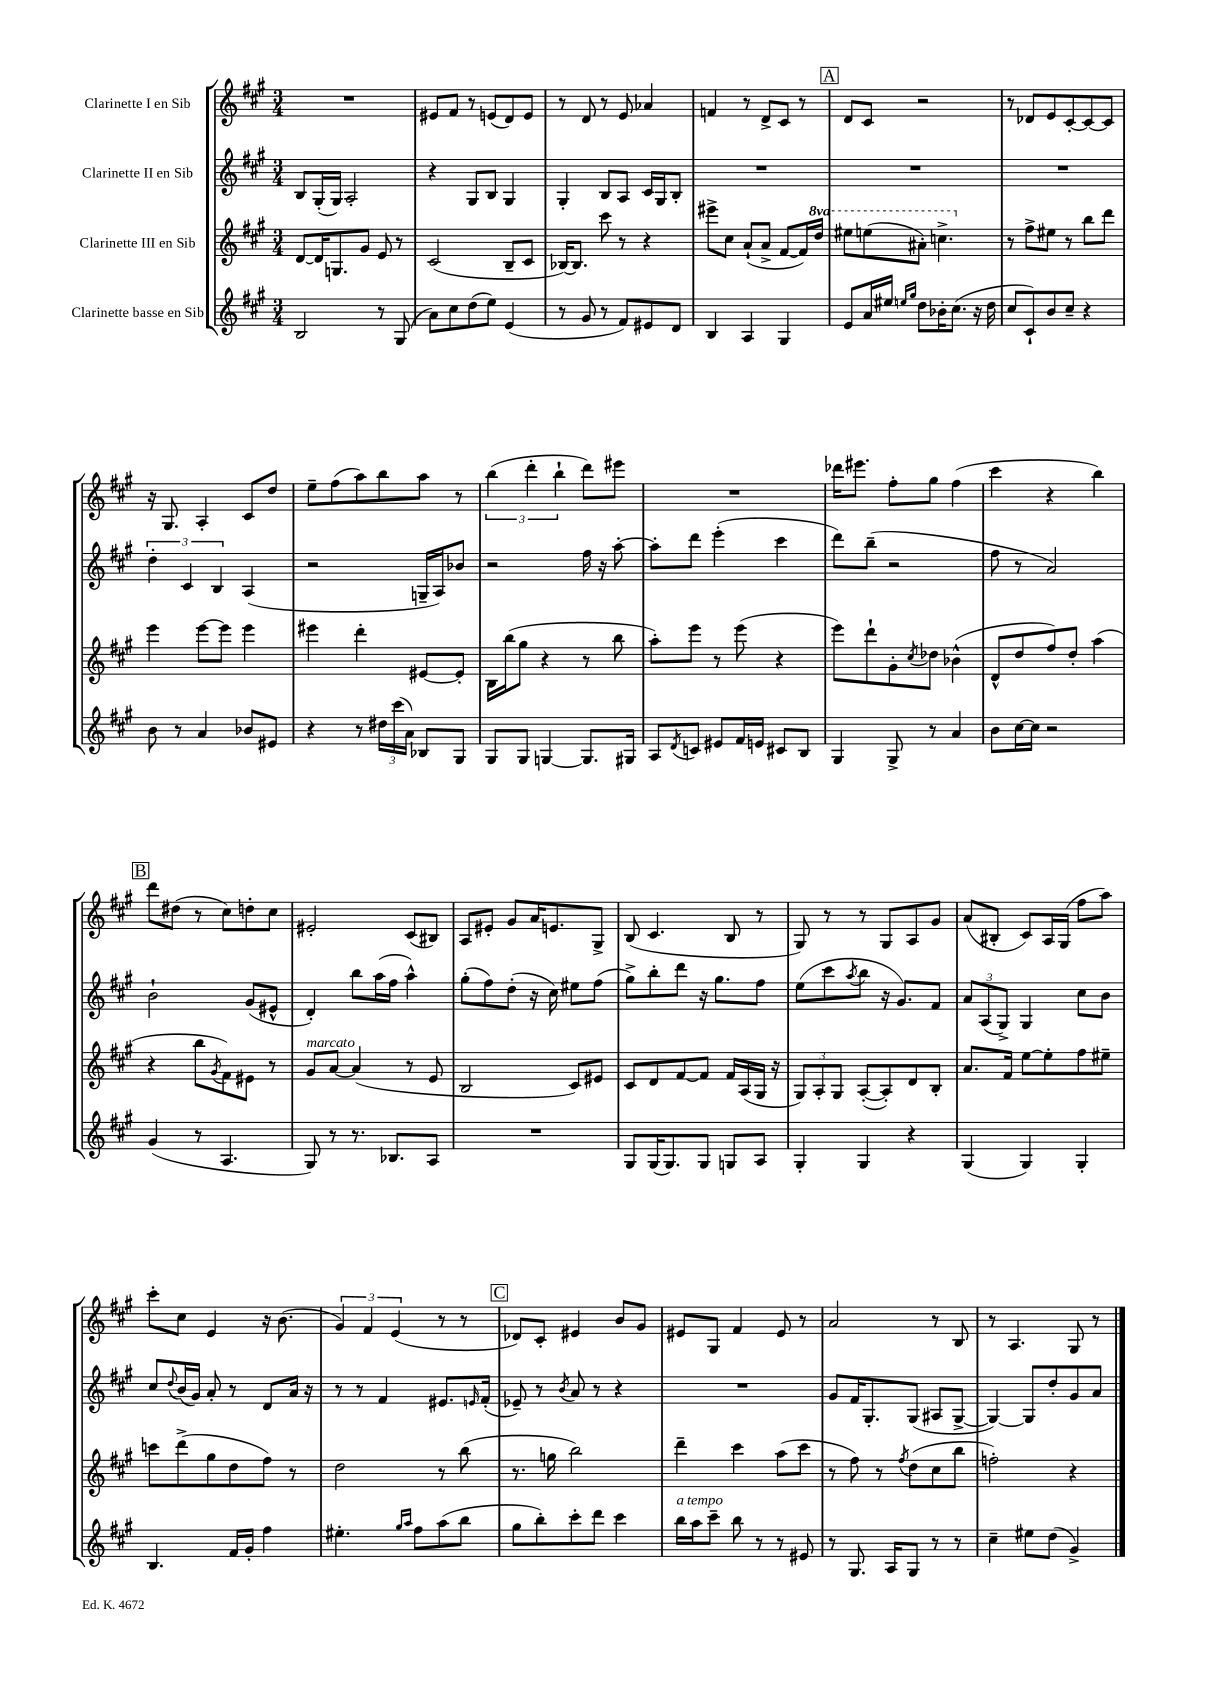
<<
\new StaffGroup <<
\new Staff = "s0" \with { instrumentName = "Clarinette I en Sib" } {
    \clef treble \key a \major \numericTimeSignature \time 3/4
    R2. |
    eis'8 fis'8 r8 e'8( d'8) e'8 |
    r8 d'8 r8 e'8 aes'4 |
    f'4 r8 d'8-> cis'8 r8 |
    \mark \markup { \box "A" } d'8 cis'8 r2 |
    r8 des'8 e'8 cis'8~-. cis'8~ cis'8 |
    r16 gis8. a4-. cis'8 d''8 |
    e''8-- fis''8( a''8) b''8 a''8 r8 |
    \tuplet 3/2 { b''4( d'''4-. b''4-! } d'''8) eis'''8 |
    R2. |
    des'''16 eis'''8. fis''8-. gis''8 fis''4( |
    cis'''4 r4 b''4) |
    \mark \markup { \box "B" } d'''8 dis''8( r8 cis''8) d''8-. cis''8 |
    eis'2-. cis'8( bis8) |
    a8 eis'8-. gis'8 a'16 e'8. gis8-> |
    b8( cis'4. b8 r8 |
    gis8) r8 r8 gis8 a8 gis'8 |
    a'8( bis8-. cis'8) a16 gis16( fis''8 a''8) |
    cis'''8-. cis''8 e'4 r16 b'8.( |
    \tuplet 3/2 { gis'4) fis'4 e'4( } r8 r8 |
    \mark \markup { \box "C" } des'8) cis'8-. eis'4 b'8 gis'8 |
    eis'8 gis8 fis'4 eis'8 r8 |
    a'2 r8 b8 |
    r8 a4. gis8 r8 \bar "|." |
}
\new Staff = "s1" \with { instrumentName = "Clarinette II en Sib" } {
    \clef treble \key a \major \numericTimeSignature \time 3/4
    b8 gis16-.( gis16) a2-. |
    r4 gis8 b8 gis4 |
    gis4-. b8 a8 cis'16 gis16 b8-. |
    R2. |
    \mark \markup { \box "A" } R2. |
    R2. |
    \tuplet 3/2 { d''4-. cis'4 b4 } a4( |
    r2 g16-- a16) bes'8 |
    r2 fis''16 r16 a''8~-. |
    a''8-. d'''8 e'''4-.( cis'''4 |
    d'''8) b''8--( r2 |
    fis''8 r8 a'2) |
    \mark \markup { \box "B" } b'2-! gis'8( eis'8-^ |
    d'4-.) b''8 a''16( fis''16 a''4-^) |
    gis''8-.( fis''8) d''8-.( r16 cis''16) eis''8 fis''8( |
    gis''8->) b''8-. d'''8 r16 gis''8. fis''8 |
    e''8( cis'''8 \acciaccatura { a''8 } b''8 r16 gis'8.) fis'8 |
    \tuplet 3/2 { a'8 a8( gis8->) } gis4 cis''8 b'8 |
    cis''8 \appoggiatura { d''8 } b'16( gis'16) a'8-. r8 d'8 a'16 r16 |
    r8 r8 fis'4 eis'8. \grace { e'16 } fis'16-.( |
    \mark \markup { \box "C" } ees'8--) r8 \acciaccatura { b'8 } a'8 r8 r4 |
    R2. |
    gis'8 fis'16 gis8.-. gis8( ais8 gis8~-> |
    gis4~) gis8 d''8-. gis'8 a'8 \bar "|." |
}
\new Staff = "s2" \with { instrumentName = "Clarinette III en Sib" } {
    \clef treble \key a \major \numericTimeSignature \time 3/4 \set Staff.ottavationMarkups = #ottavation-simple-ordinals
    d'8~ d'16 g8. gis'8 e'8 r8 |
    cis'2( b8-- cis'8 |
    bes16~) bes8. cis'''8 r8 r4 |
    eis'''8-> cis''8 a'8-!( a'8-> fis'8~ fis'16) \ottava #1 d'''16 |
    \mark \markup { \box "A" } eis'''8 e'''8( ais''8-.) c'''4.-> \ottava #0 |
    r8 fis''8-> eis''8 r8 b''8 d'''8 |
    e'''4 e'''8~ e'''8 e'''4 |
    eis'''4 d'''4-. eis'8~ eis'8-. |
    b16 b''16( gis''8 r4 r8 b''8 |
    a''8-.) e'''8 r8 e'''8( r4 |
    e'''8) d'''8-! gis'8-. \acciaccatura { cis''8 } des''8 bes'4-^( |
    d'8-^ d''8 fis''8) d''8-. a''4( |
    \mark \markup { \box "B" } r4 b''8 \acciaccatura { gis'8 } fis'8) eis'8 r8 |
    gis'8^\markup { \italic "marcato" } a'8~ a'4( r8 e'8 |
    b2 cis'8) eis'8 |
    cis'8 d'8 fis'8~ fis'8 fis'16 a16( gis16 r16 |
    \tuplet 3/2 { gis8) a8-. gis8 } a8~-.( a8-.) d'8 b8-. |
    a'8. fis'16 e''8~ e''8-. fis''8 eis''8-- |
    c'''8 d'''8->( gis''8 d''8 fis''8) r8 |
    d''2 r8 b''8( |
    \mark \markup { \box "C" } r8. g''16 b''2) |
    d'''4-- cis'''4 a''8( cis'''8 |
    r8 fis''8) r8 \acciaccatura { fis''8 } d''8( cis''8 b''8 |
    f''2-.) r4 \bar "|." |
}
\new Staff = "s3" \with { instrumentName = "Clarinette basse en Sib" } {
    \clef treble \key a \major \numericTimeSignature \time 3/4
    b2 r8 gis8( |
    a'8) cis''8 d''8( e''8) e'4( |
    r8 gis'8 r8 fis'8) eis'8 d'8 |
    b4 a4 gis4 |
    \mark \markup { \box "A" } e'8 a'16 eis''16 \grace { e''16 gis''16 } d''8 bes'16-. cis''8.( r16 d''16 |
    cis''8 cis'8-!) b'8 cis''8-- r4 |
    b'8 r8 a'4 bes'8 eis'8 |
    r4 r8 \tuplet 3/2 { dis''16 cis'''16( a'16) } bes8 gis8 |
    gis8 gis8 g4~ g8. gis16 |
    a8 \acciaccatura { d'8 } c'8 eis'8 fis'16 e'16 cis'8 b8 |
    gis4 gis8-> r8 a'4 |
    b'8 cis''16~ cis''16 r2 |
    \mark \markup { \box "B" } gis'4( r8 a4. |
    gis8) r8 r8. bes8. a8 |
    R2. |
    gis8 gis16( gis8.) gis8 g8 a8 |
    gis4-. gis4 r4 |
    gis4( gis4) gis4-. |
    b4. fis'16 gis'16-. fis''4 |
    eis''4.-. \grace { gis''16 a''16 } fis''8 a''8( b''8 |
    \mark \markup { \box "C" } gis''8 b''8-.) cis'''8-. d'''8 cis'''4 |
    b''16^\markup { \italic "a tempo" } a''16 cis'''8-- b''8 r8 r8 eis'8 |
    r8 gis8. a16 gis8 r8 r8 |
    cis''4-- eis''8 d''8( gis'4->) \bar "|." |
}
>>
>>
\layout { \context { \Score \remove "Bar_number_engraver" } }
